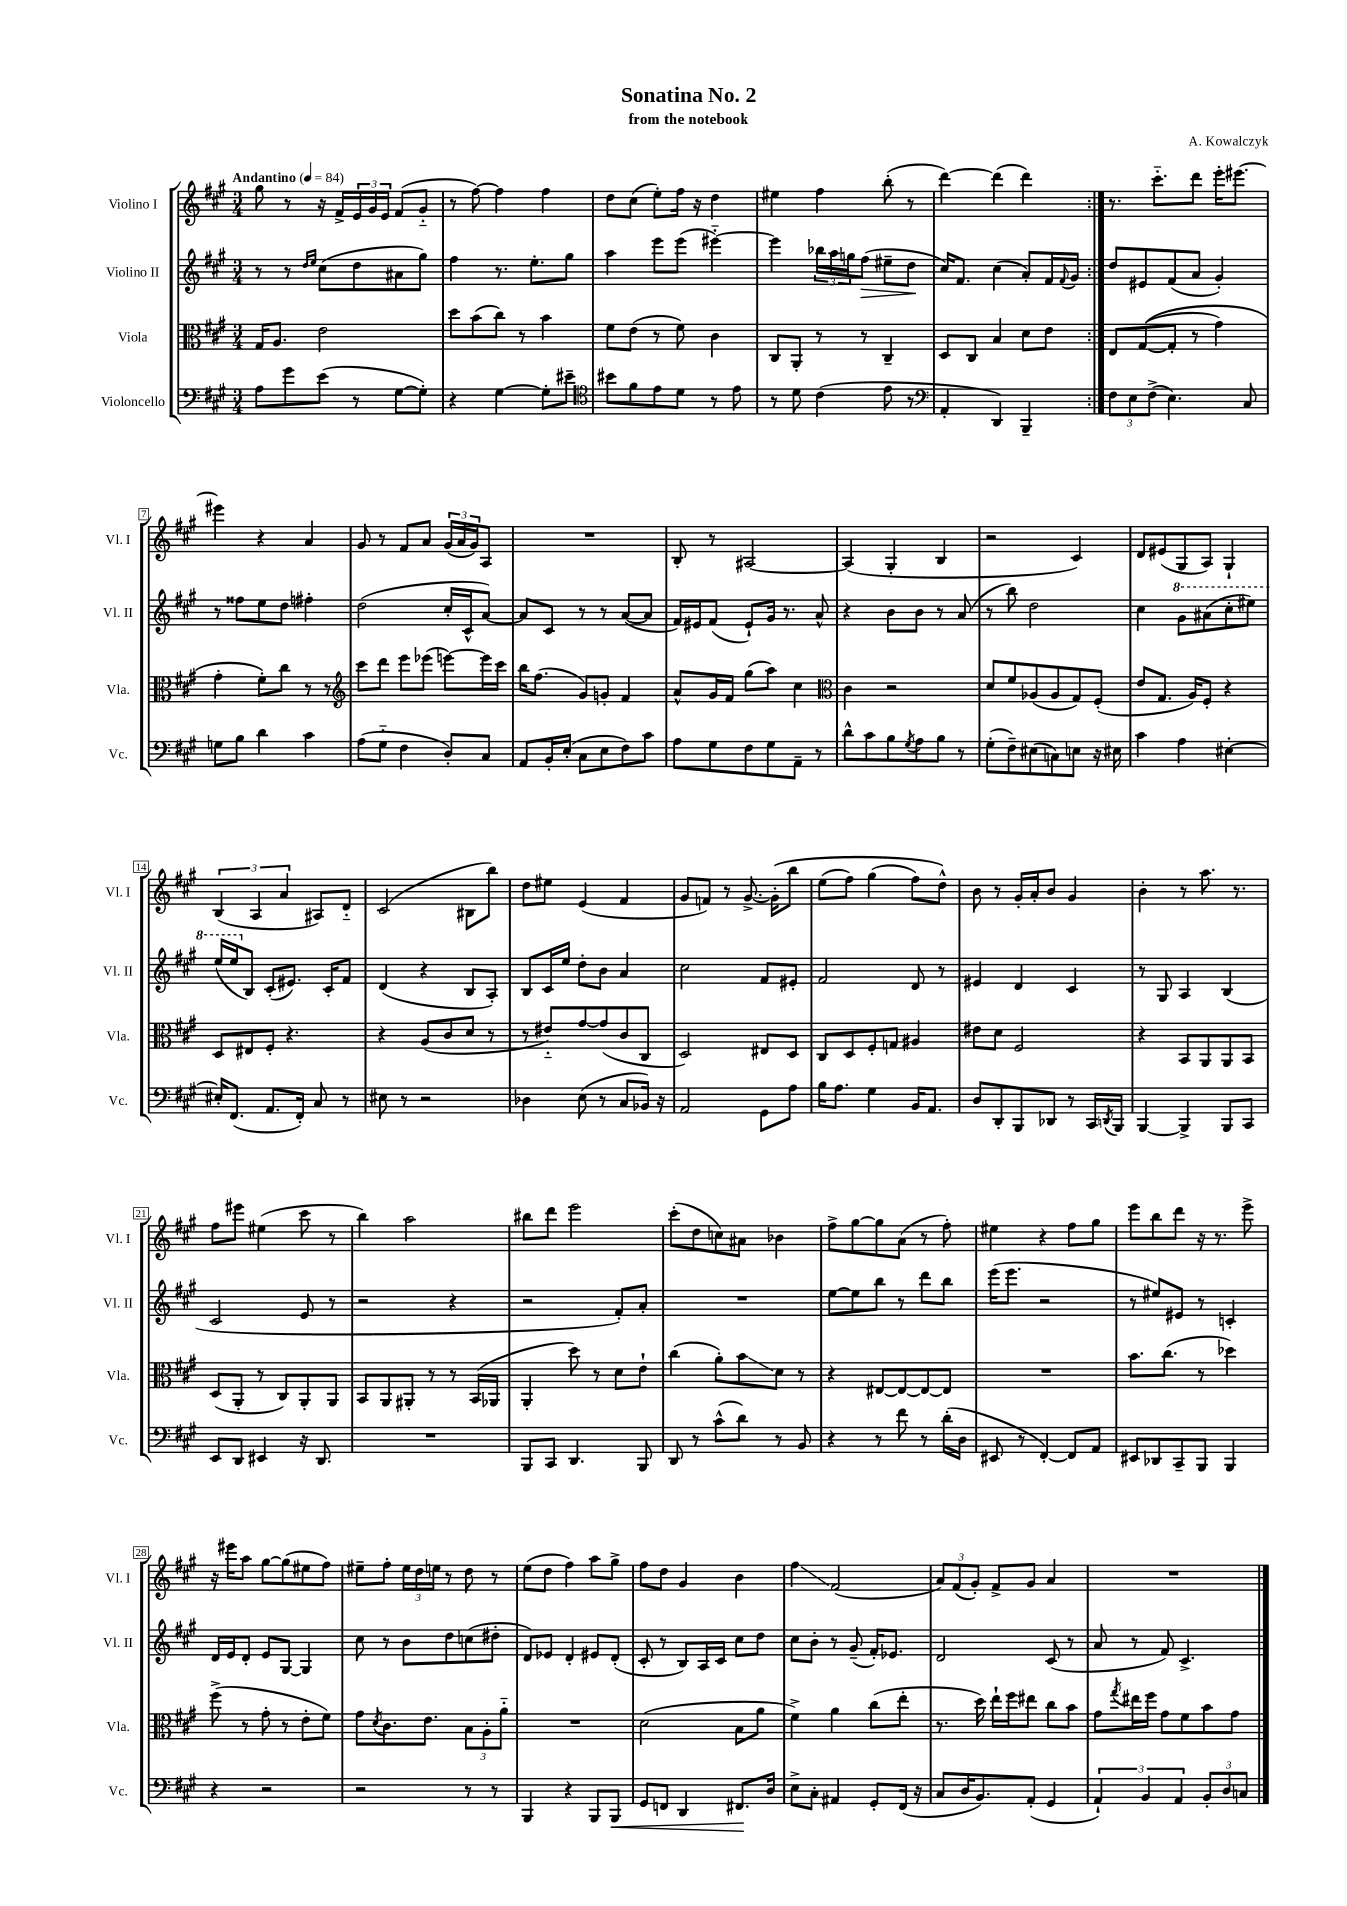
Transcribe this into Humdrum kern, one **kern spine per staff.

**kern	**kern	**kern	**kern
*staff4	*staff3	*staff2	*staff1
*clefF4	*clefC3	*clefG2	*clefG2
*k[f#c#g#]	*k[f#c#g#]	*k[f#c#g#]	*k[f#c#g#]
*M3/4	*M3/4	*M3/4	*M3/4
*MM84	*MM84	*MM84	*MM84
8A	16G#	8r	8gg#
.	8.A	.	.
8g#	.	8r	8r
.	.	16qqdd	.
.	.	16qqee	.
(8e	2e	(8cc#	16r
.	.	.	16f#^
8r	.	8dd	24e
.	.	.	24g#
.	.	.	24e
[8G#	.	8a#	(8f#
8G#'])	.	8gg#)	8g#'~
=	=	=	=
4r	8dd	4ff#	8r
.	(8b	.	[8ff#)
[4G#	8cc#)	8.r	4ff#]
.	8r	.	.
.	.	8.ee'	.
8G#']	4b	.	4ff#
8e#~	.	8gg#	.
=	=	=	=
*clefC4	*	*	*
8b#	8f#	4aa	8dd
8f#	(8e	.	(8cc#
8e	8r	8eee	8ee')
8d	8f#)	(8eee	16ff#
.	.	.	16r
8r	4c#	[4eee#'~)	4dd
8e	.	.	.
=	=	=	=
8r	8C#	4eee#]	4ee#
8d	8AA'	.	.
(4c#	8r	24bb-	4ff#
.	.	24aa	.
.	.	24gg	.
.	8r	(8ff#	.
8e	4C#~	8ee#~	(8bb'
8r	.	8dd	8r
=	=	=	=
*clefF4	*	*	*
4AA'	8D	16cc#)	[4ddd)
.	.	8.f#	.
.	8C#	.	.
4DD)	4B	(4cc#	(4ddd]
4BBB~	8d	8a')	4ddd)
.	8e	16f#	.
.	.	8qqf#	.
.	.	16g#	.
=:|!	=:|!	=:|!	=:|!
12F#	8E	8dd	8.r
12E	.	.	.
.	&(([8G#	8e#	.
(12F#^	.	.	.
.	.	.	8.ccc#'~
4.E)	8G#']	(8f#	.
.	8r	8a	8ddd
.	4g#)	4g#')	16eee'
.	.	.	[8.eee#
8C#	.	.	.
=	=	=	=
8G	4g#'	8r	4eee#]
8B	.	8ff##	.
4d	8f#'&)	8ee	4r
.	8cc#	8dd	.
4c#	8r	4ff#'	4a
.	8r	.	.
=	=	=	=
*	*clefG2	*	*
(8A	8ccc#	(2dd	8g#
8G#'~	8ddd	.	8r
4F#	8eee	.	8f#
.	(8eee-	.	8a
8D')	[8eee)	16cc#'	(24g#
.	.	.	24a
.	.	16c#^^	.
.	.	.	24g#)
8C#	16eee]	[8a)	8A
.	16ccc#	.	.
=	=	=	=
8AA	16bb	8a]	2.r
.	(8.ff#	.	.
16BB'	.	8c#	.
(16E'	.	.	.
8C#	8g#)	8r	.
8E	8g'	8r	.
8F#)	4f#	([8a	.
8c#	.	8a]	.
=	=	=	=
8A	8a^^	16f#)	8B'
.	.	16e#	.
8G#	16g#	(8f#	8r
.	16f#	.	.
8F#	(8gg#	8e#`)	[2A#
8G#	8aa)	16g#	.
.	.	8.r	.
8AA~	4cc#	.	.
8r	.	8a^^	.
=	=	=	=
*	*clefC3	*	*
8d^^	4c#	4r	(4A#]
8c#	.	.	.
8B	2r	8b	4G#'
8qG#	.	.	.
8A	.	8b	.
8B	.	8r	4B
8r	.	(8a	.
=	=	=	=
(8G#'	8d	8r	2r
8F#~)	8f#	8bb)	.
(8E#	(8A-	2dd	.
8C)	8A-	.	.
8E	8G#)	.	4c#)
16r	(8F#'	.	.
16E#	.	.	.
=	=	=	=
4c#	8e	4cc#	8d
.	8.G#	.	(8e#
4A	.	8gg#	8G#
.	16A)	.	.
.	8F#'	(8aa#	8A)
[4E#'	4r	8ccc#'	4G#`
.	.	8eee#)	.
=	=	=	=
16E#']	8D	(16eee	(6B
(8.FF#	.	16eee	.
.	8E#	8B)	.
.	.	.	6A
8.AA	8F#'	(8c#'	.
.	.	.	6a
.	4.r	8.e#)	.
16FF#')	.	.	.
8C#	.	.	8A#)
.	.	16c#'	.
8r	.	8f#	8d'~
=	=	=	=
8E#	4r	(4d	(2c#
8r	.	.	.
2r	(8A	4r	.
.	8c#	.	.
.	8d	8B	8B#
.	8r	8A')	8bb)
=	=	=	=
4D-	8r	8B	8dd
.	8e#'~)	16c#	8ee#
.	.	16ee	.
(8E	[8g#	8dd'	(4e
8r	(8g#]	8b	.
8C#	8c#	4a	4f#
16BB-)	8C#	.	.
16r	.	.	.
=	=	=	=
2AA	2D)	2cc#	8g#
.	.	.	8f)
.	.	.	8r
.	.	.	[8.g#^
8GG#	8E#	8f#	.
.	.	.	&(16g#']
8A	8D	8e#'	8bb
=	=	=	=
16B	8C#	2f#	(8ee
8.A	.	.	.
.	8D	.	8ff#)
4G#	8F#'	.	(4gg#
.	8G	.	.
16BB	4A#	8d	8ff#)
8.AA	.	.	.
.	.	8r	8dd^^&)
=	=	=	=
8D	8e#	4e#	8b
8DD'	8d	.	8r
8BBB	2F#	4d	16g#'
.	.	.	16a'
8DD-	.	.	8b
8r	.	4c#	4g#
16CC#	.	.	.
8qDD	.	.	.
16BBB	.	.	.
=	=	=	=
[4BBB	4r	8r	4b'
.	.	8G#	.
4BBB^]	8BB	4A	8r
.	8AA	.	8.aa
8BBB	8AA	(4B	.
.	.	.	8.r
8CC#	8BB	.	.
=	=	=	=
8EE	(8D	2c#	8ff#
8DD	8AA'	.	8eee#
4EE#	8r	.	(4ee#
.	8C#)	.	.
16r	8AA'	8e	8ccc#
8.DD	.	.	.
.	8AA	8r	8r
=	=	=	=
2.r	8BB	2r	4bb)
.	8AA	.	.
.	8AA#'	.	2aa
.	8r	.	.
.	8r	4r	.
.	(16BB	.	.
.	16AA-	.	.
=	=	=	=
8BBB	4AA'	2r	8bb#
8CC#	.	.	8ddd
4.DD	8dd)	.	2eee
.	8r	.	.
.	8d	8f#')	.
8BBB	8e`	8a'	.
=	=	=	=
8DD	(4cc#	2.r	(8ccc#'
8r	.	.	8dd
(8c#^^	8a')	.	8cc)
8d)	8b	.	8a#
8r	8d	.	4b-
8BB	8r	.	.
=	=	=	=
4r	4r	[8ee	8ff#^
.	.	8ee]	[8gg#
8r	[8E#	8bb	8gg#]
8f#	8E#_	8r	(8a
8r	8E#_	8ddd	8r
(16d'	8E#]	8bb	8ff#')
16D	.	.	.
=	=	=	=
8EE#	2.r	(16eee	4ee#
.	.	8.eee	.
8r	.	.	.
[4FF#')	.	2r	4r
8FF#]	.	.	8ff#
8AA	.	.	8gg#
=	=	=	=
8EE#	8.b	8r	8eee
8DD-	.	8ee#)	8bb
.	(8.cc#	.	.
8CC#~	.	8e#	8ddd
8BBB	8r	8r	16r
.	.	.	8.r
4BBB	4dd-)	4c'	.
.	.	.	8eee^
=	=	=	=
4r	(8ff#^	16d	16r
.	.	16e	16eee#
.	8r	8d'	8aa
2r	8g#'	8e	[8gg#
.	8r	[8G#	(8gg#]
.	8e'	4G#]	8ee#
.	8f#)	.	8ff#)
=	=	=	=
2r	8g#	8cc#	8ee#~
.	8qd	.	.
.	8.c#	8r	8ff#'
.	.	8b	24ee#
.	.	.	24dd
.	8.e	.	.
.	.	.	24ee
.	.	8dd	8r
8r	12B	(8cc	8dd
.	12A'	.	.
8r	.	8dd#'	8r
.	12a'~	.	.
=	=	=	=
4BBB	2.r	8d)	(8ee
.	.	8e-	8dd
4r	.	4d'	4ff#)
8BBB	.	8e#	8aa
8BBB	.	(8d'	8gg#^
=	=	=	=
8GG#	(2d	8c#'	8ff#
8FF	.	8r	8dd
4DD	.	8B)	4g#
.	.	16A	.
.	.	16c#	.
8.FF#	8B	8cc#	4b
.	8a	8dd	.
16D	.	.	.
=	=	=	=
8E^	4f#^)	8cc#	4ff#
8C#'	.	8b'	.
4AA#	4a	8r	(2f#
.	.	(8g#~	.
8GG#'	(8cc#	16f#')	.
.	.	8.e-	.
(16FF#	8ee'	.	.
16r	.	.	.
=	=	=	=
8C#	8.r	2d	12a)
.	.	.	(12f#
16D	.	.	.
.	.	.	12g#')
8.BB)	16dd)	.	.
.	16ee`	.	8f#^
.	16ff#	.	.
(8AA'	8ee#	.	8g#
4GG#	8cc#	(8c#	4a
.	8b	8r	.
=	=	=	=
6AA`)	8g#	8a	2.r
.	8qgg#	.	.
.	16ee#	8r	.
6BB	.	.	.
.	16ff#	.	.
.	8g#	8f#)	.
6AA	.	.	.
.	8f#	4.c#^	.
12BB'	8b	.	.
12D	.	.	.
.	8g#	.	.
12C	.	.	.
==	==	==	==
*-	*-	*-	*-
